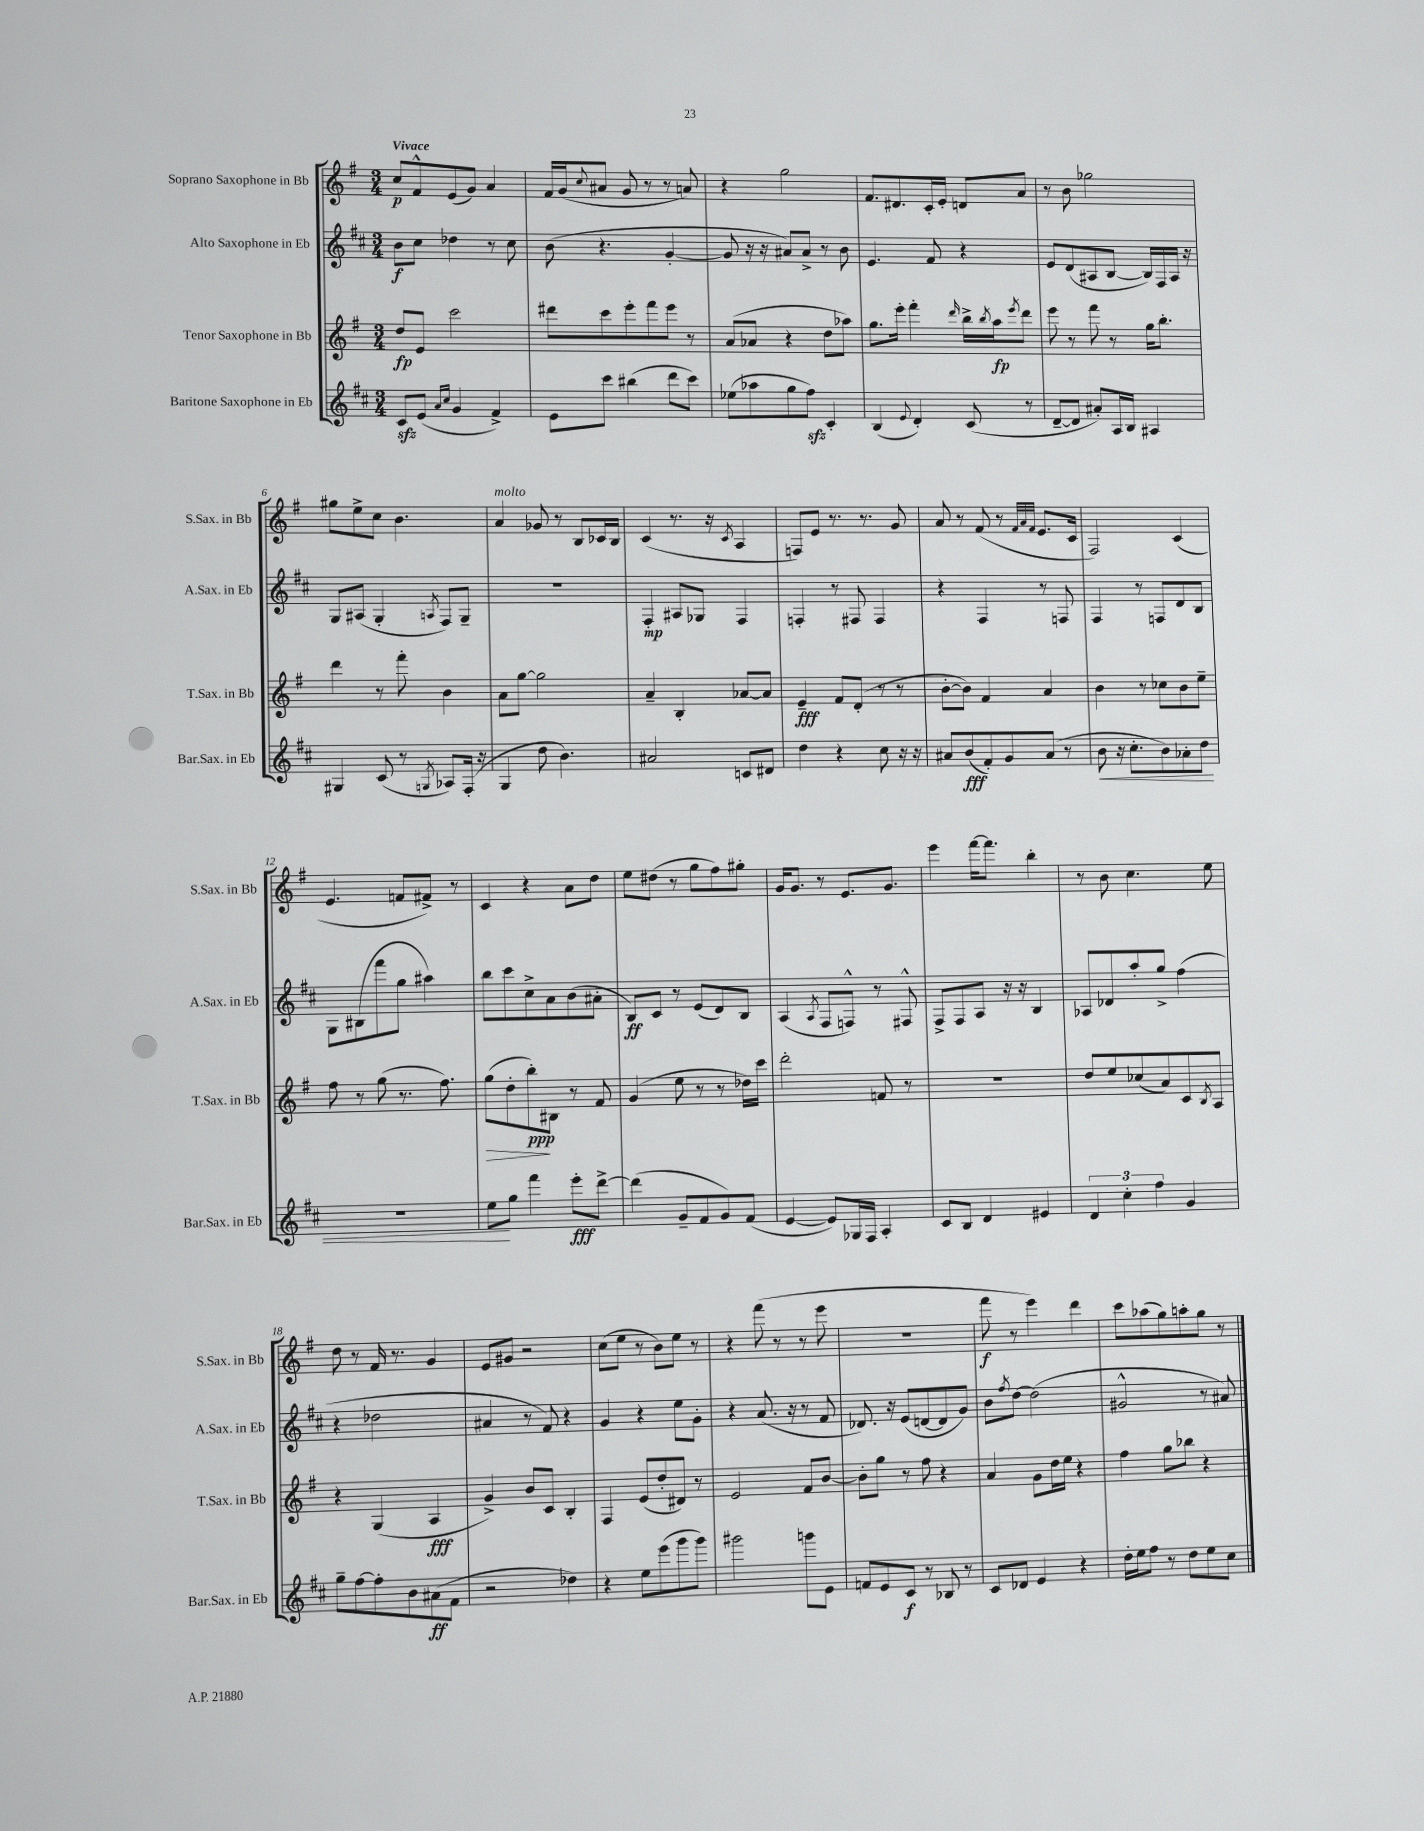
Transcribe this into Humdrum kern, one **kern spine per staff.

**kern	**kern	**kern	**kern
*staff4	*staff3	*staff2	*staff1
*clefG2	*clefG2	*clefG2	*clefG2
*k[f#c#]	*k[f#]	*k[f#c#]	*k[f#]
*M3/4	*M3/4	*M3/4	*M3/4
8c#	8dd	8b	8cc
(8e	8e	8cc#	8f#^^
16qqa	.	.	.
16qqcc#	.	.	.
4g	2ccc	4dd-	(8e
.	.	.	8g)
4f#^)	.	8r	4a
.	.	8cc#	.
=	=	=	=
8e	8ddd#	(8b	16f#
.	.	.	(16g
.	.	.	8qqcc
8ccc#	8ccc	4.r	8a#
(4bb#	8eee'	.	8g
.	8fff#	.	8r
8ddd	8eee	[4g'	8r
8ccc#)	8r	.	8a)
=	=	=	=
(8ee-	(8a	8g]	4r
8aa-	8a-	16r	.
.	.	16r	.
8gg	4r	8a#)	2gg
8ff#)	.	8a#^	.
4c#'	8dd	8r	.
.	8aa-)	8b	.
=	=	=	=
(4B	8.gg	4.e	8.f#
.	16eee'	.	8.d#
8qqe	.	.	.
4d')	4fff#'	.	.
.	.	8f#	16c'
.	.	.	16e'
.	16qqddd	.	.
(8c#	16bb^	4r	8d
.	8qbb	.	.
.	16aa	.	.
.	8qeee	.	.
8r	8ddd	.	8a
=	=	=	=
[8d~	8eee	8e	8r
8d]	8r	(8d	8b
8a#')	8fff#	8A#	2gg-
16A	8r	[8B	.
16B	.	.	.
4A#	16gg	16B])	.
.	8.bb'	16F#	.
.	.	16A#	.
.	.	16r	.
=	=	=	=
4G#	4ddd	8G	8gg#
.	.	(8A#	8ee^
(8c#	8r	4G'	8cc
8r	8fff#'	.	4.b
8qG	.	8qA	.
8A-)	4b	8F#)	.
(16F#'	.	8G~	.
16r	.	.	.
=	=	=	=
4G	8a	2.r	4a
.	[8gg	.	.
8dd	2gg]	.	8g-
4.b)	.	.	8r
.	.	.	8B
.	.	.	16c-
.	.	.	16B
=	=	=	=
2a#	4a~	4F#'	(4c
.	4B'	8A#	8.r
.	.	8G-	.
.	.	.	16r
.	.	.	8qc
8c	[8a-	4F#	4A
8d#	8a-]	.	.
=	=	=	=
4dd	4e~	4F'	8F)
.	.	.	8e
4r	8f#	8r	8.r
.	(8d'	8F#	.
.	.	.	8.r
8cc#	8r	4F#	.
16r	8r	.	8g
16r	.	.	.
=	=	=	=
8a#	[8b'	4r	8a
(8b	8b])	.	8r
8f#')	4f#	4F#	(8f#
8g	.	.	8r
.	.	.	32qqf#
.	.	.	32qqa
.	.	.	32qqf#
(8a#	4a	8r	8.e
8r	.	8F	.
.	.	.	16c
=	=	=	=
8b	4b	4F#	2F#)
16r	.	.	.
8.cc#'	.	.	.
.	8r	8r	.
8b)	8cc-	8F	.
8a-'	8b	8d	(4c
8dd	8ee~	8B	.
=	=	=	=
2.r	8ff#	8G	4.e
.	8r	(8B#	.
.	(8gg	8fff#	.
.	8.r	8gg	8f
.	.	4aa#)	8f#^)
.	8.ff#)	.	.
.	.	.	8r
=	=	=	=
8ee	(8gg	8bb	4c
8gg	8dd'	8ccc#	.
4fff#	8bb')	8cc#^	4r
.	8B#	8a	.
8eee'	8r	(8b	8a
[8ddd^	8f#	8a#'	8dd
=	=	=	=
(4ddd]	(4g	8B)	8ee
.	.	8c#	(8dd#
8g~	8ee	8r	8r
8f#	8r	(8e	8gg
8g)	8r	8d)	8ff#)
(8f#	16dd-)	8B	8gg#'
.	16ccc	.	.
=	=	=	=
[4e	2ddd'	(4A	16g
.	.	.	8.g
.	.	8qA	.
8e])	.	8F#	8r
16G-	.	8F^^)	8.e
16F#	.	.	.
4A'	8f	8r	.
.	.	.	8.g
.	8r	8F#^^	.
=	=	=	=
8c#	2.r	8F#^	4eee
8B	.	8F#	.
4d	.	8A	[16fff#
.	.	.	8.fff#]
.	.	16r	.
.	.	16r	.
4e#	.	4B	4bb'
=	=	=	=
6d	8dd	8A-	8r
.	8ee	8d-	8b
6cc#'	.	.	.
.	(8cc-	8aa'	4.cc
6ff#	.	.	.
.	8a)	8gg^	.
4g	8c	(4ff#	.
.	8qB	.	.
.	8A	.	8ee
=	=	=	=
8gg~	4r	4r	8dd
[8ff#	.	.	8r
8ff#']	(4G	2dd-	16f#
.	.	.	8.r
8b	.	.	.
(8a#	4A	.	4g
8f#	.	.	.
=	=	=	=
2r	4g^)	4a#	8e
.	.	.	8g#
.	8b	8r	2r
.	8c	8f#)	.
4dd-)	4B'	4r	.
=	=	=	=
4r	4F#	4g	(8cc
.	.	.	8ee
8ee	(8e	4r	8r
(8eee	8dd'	.	8b)
8ggg	8d#)	8ee	8ee
8ggg)	8r	8g'	8r
=	=	=	=
2ggg#	2e	4r	4r
.	.	(8.a	(8fff#
.	.	.	8r
.	.	16r	.
8ggg	8f#	8r	8r
8e	[8b	8f#	8eee
=	=	=	=
8f	8b']	8.d-)	2.r
8e	8gg	.	.
.	.	16r	.
8c#	8r	(8e	.
8r	8ff#	[8d	.
8B-	4r	8d]	.
8r	.	8g)	.
=	=	=	=
8c#	4a	8b	8fff#
.	.	8qff#	.
8d-	.	[8dd	8r
4e	8g	(2dd]	4eee)
.	16dd	.	.
.	16ee	.	.
4r	4r	.	4ddd
=	=	=	=
16dd'	4ff#	2g#^^	8ccc
16ee	.	.	.
8ff#	.	.	(8aa-
8r	8gg	.	8gg)
8dd	8bb-	.	8aa'
8ee	4r	8r	8gg
8cc#	.	8a#)	8r
==	==	==	==
*-	*-	*-	*-
